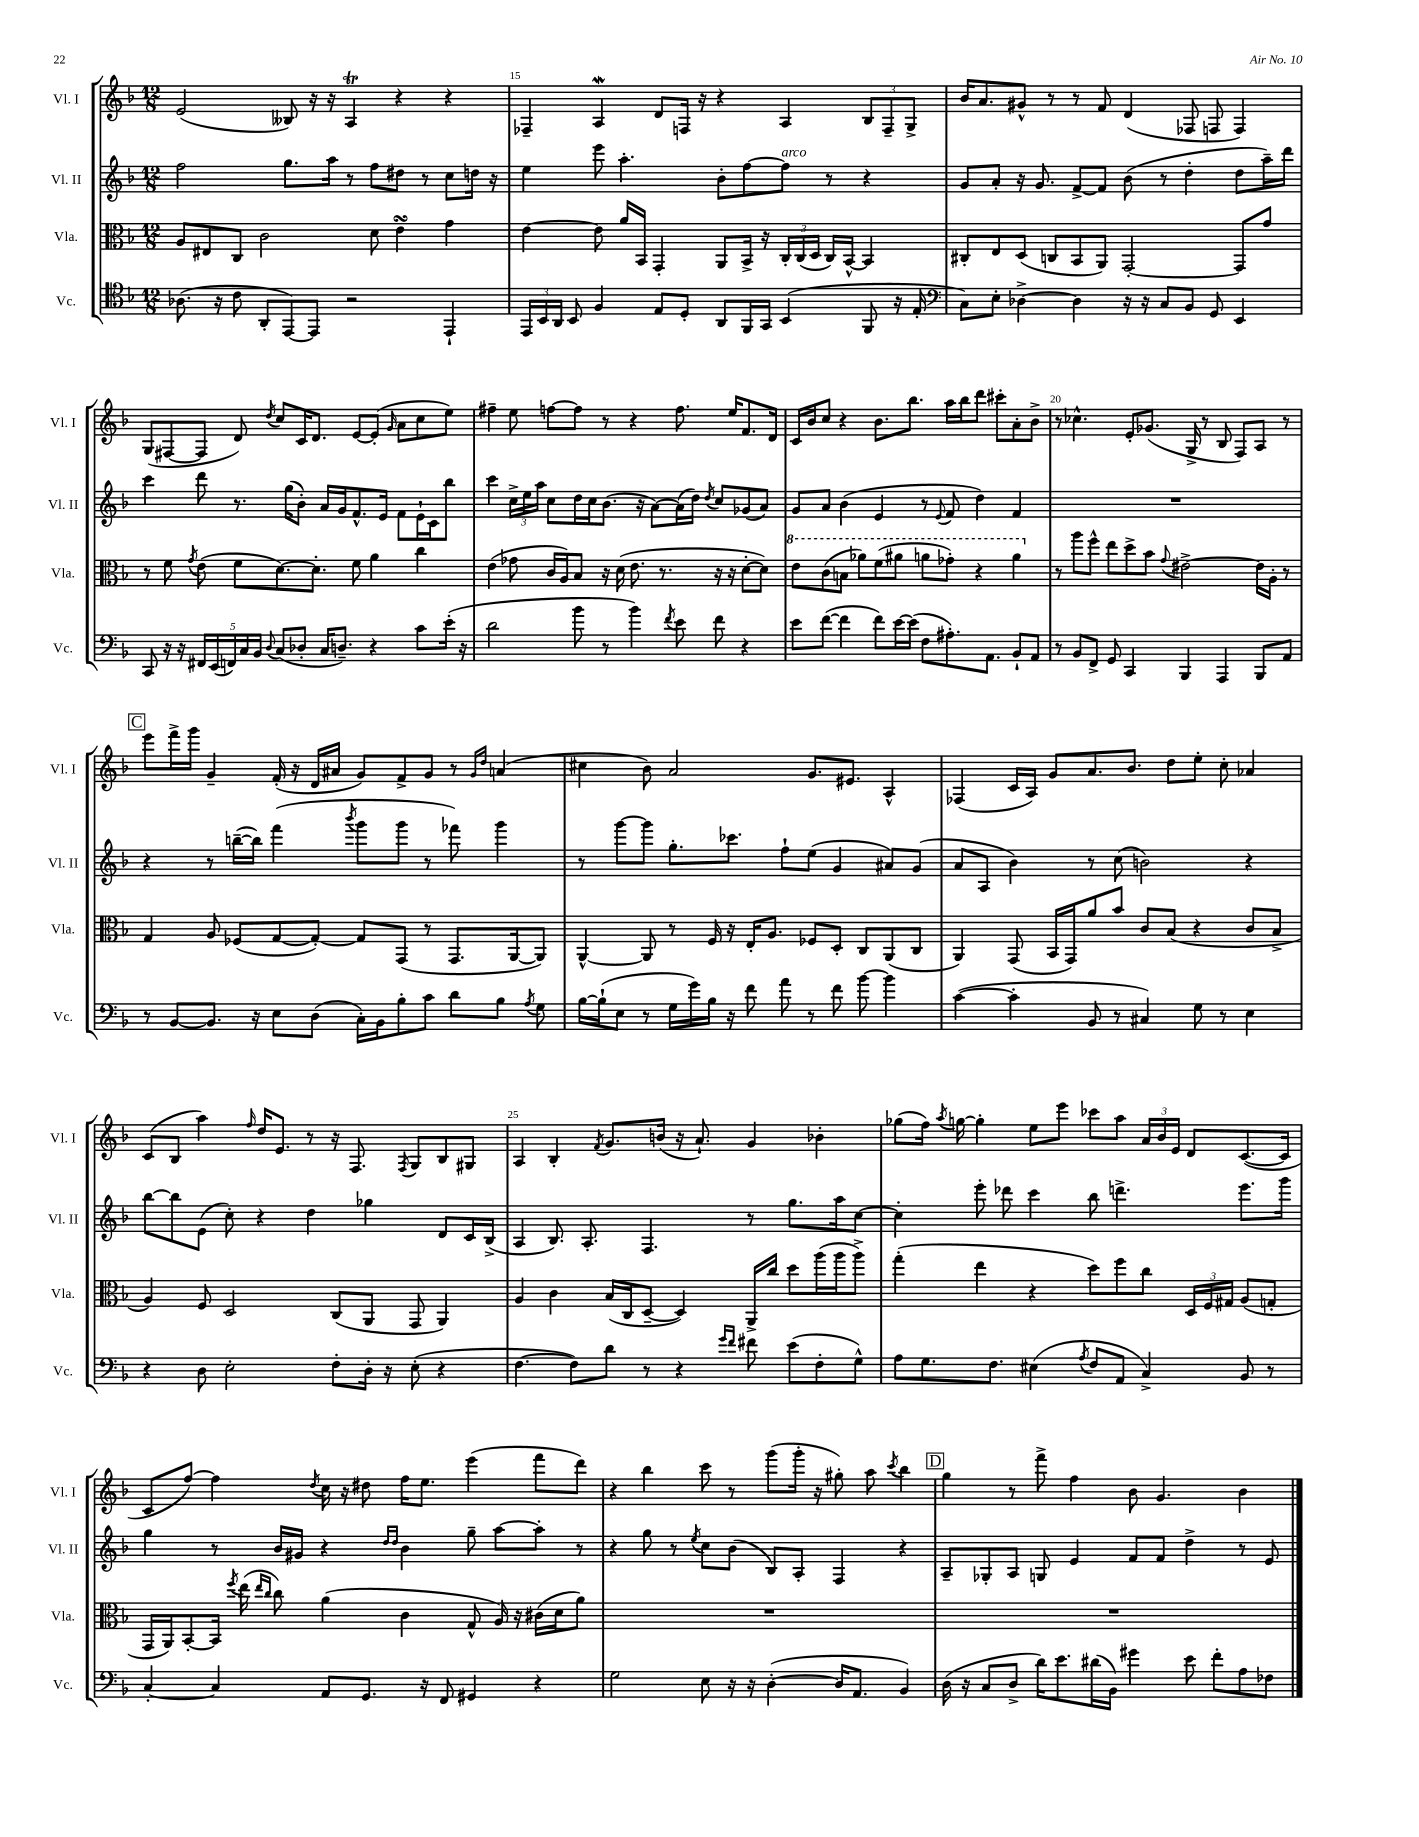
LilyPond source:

<<
\new StaffGroup <<
\new Staff = "s0" \with { instrumentName = "Vl. I" shortInstrumentName = "Vl. I" } {
    \clef treble \key f \major \numericTimeSignature \time 12/8
    \autoBeamOff e'2( beses8) r16 r16 a4\trill r4 r4 |
    fes4-- a4\mordent d'8[ f16] r16 r4 a4 \tuplet 3/2 { bes8[ f8-- g8]-> } |
    bes'16[ a'8. gis'8]-^ r8 r8 f'8 d'4( fes8 f8 f4) |
    g8[( fis8~ fis8] d'8) \acciaccatura { d''8 } c''8[ c'16 d'8.] e'8[~ e'8]-.( \grace { g'16 } a'8[ c''8 e''8]) |
    fis''4-- e''8 f''8[~ f''8] r8 r4 f''8. e''16[ f'8. d'16] |
    c'16[ bes'16 c''8] r4 bes'8.[ bes''8.] a''16[ bes''16 d'''8] cis'''8[-. a'8-. bes'8]-> |
    r8 ces''4.-^ e'8[-. ges'8.]( g16-> r8 bes8 f8[) a8] r8 |
    \mark \markup { \box "C" } e'''8[ f'''16-> g'''16] g'4-- f'16-.( r16 d'16[ ais'16] g'8[) f'8-> g'8] r8 \grace { g'16[ d''16] } a'4( |
    cis''4 bes'8) a'2 g'8.[ eis'8.] a4-^ |
    fes4( c'16[ a16]) g'8[ a'8. bes'8.] d''8[ e''8]-. c''8-. aes'4 |
    c'8[( bes8] a''4) \grace { f''16 } d''16[ e'8.] r8 r16 f8. \acciaccatura { f8 } g8[ bes8 gis8] |
    a4 bes4-. \acciaccatura { f'8 } g'8.[ b'16]( r16 a'8.-!) g'4 bes'4-. |
    ges''8[( f''16]) \acciaccatura { a''8 } g''16~ g''4-. e''8[ e'''8] ces'''8[ a''8] \tuplet 3/2 { a'16[ bes'16 e'16] } d'8[ c'8.~( c'16] |
    c'8[ f''8]~) f''4 \acciaccatura { d''8 } c''16 r16 dis''8 f''16[ e''8.] e'''4( f'''8[ d'''8]) |
    r4 bes''4 c'''8 r8 g'''8[( g'''16]-. r16 gis''8-.) a''8 \acciaccatura { c'''8 } bes''4 |
    \mark \markup { \box "D" } g''4 r8 f'''8-> f''4 bes'8 g'4. bes'4 \bar "|." |
}
\new Staff = "s1" \with { instrumentName = "Vl. II" shortInstrumentName = "Vl. II" } {
    \clef treble \key f \major \numericTimeSignature \time 12/8
    \autoBeamOff f''2 g''8.[ a''16] r8 f''8[ dis''8] r8 c''8[ d''16] r16 |
    e''4 e'''8 a''4.-. bes'8[-. f''8~ f''8]^\markup { \italic "arco" } r8 r4 |
    g'8[ a'8]-. r16 g'8. f'8[~-> f'8] bes'8( r8 d''4-. d''8[ a''16--) d'''16] |
    c'''4 d'''8 r8. g''16[( bes'8]-.) a'16[ g'16 f'8.-^ e'16] f'8[ e'16-! c'16 bes''8] |
    c'''4 \tuplet 3/2 { c''16[-> e''16 a''16] } c''8[ d''16 c''16 bes'8.]( r16 a'8[~) a'16( d''16]) \acciaccatura { d''8 } c''8[ ges'8( a'8]) |
    g'8[ a'8] bes'4( e'4 r8 \appoggiatura { e'8 } f'8 d''4) f'4 |
    R1. |
    \mark \markup { \box "C" } r4 r8 b''16[~--( b''16]) f'''4( \acciaccatura { bes'''8 } g'''8[ g'''8] r8 fes'''8) g'''4 |
    r8 g'''8[~ g'''8] g''8.[-. ces'''8.] f''8[-! e''8]( g'4 ais'8[) g'8]( |
    a'8[ a8] bes'4) r8 c''8( b'2) r4 |
    bes''8[~ bes''8 e'8]( c''8-.) r4 d''4 ges''4 d'8[ c'16 bes16]->( |
    a4 bes8.) a8.-. f4. r8 g''8.[ a''16 c''8]~ |
    c''4-. e'''8-. des'''8 c'''4 bes''8 d'''4.-> e'''8.[ g'''16] |
    g''4 r8 bes'16[ gis'16] r4 \grace { d''16[ d''16] } bes'4 g''8-- a''8[~ a''8]-. r8 |
    r4 g''8 r8 \acciaccatura { e''8 } c''8[ bes'8]( bes8[) a8]-. f4 r4 |
    \mark \markup { \box "D" } a8[-- ges8-. a8] g8 e'4 f'8[ f'8] d''4-> r8 e'8 \bar "|." |
}
\new Staff = "s2" \with { instrumentName = "Vla." shortInstrumentName = "Vla." } {
    \clef alto \key f \major \numericTimeSignature \time 12/8
    \autoBeamOff a8[ eis8 c8] c'2 d'8 e'4\turn g'4 |
    e'4~ e'8 a'16[ bes,16] g,4-. a,8[ bes,16]-> r16 \tuplet 3/2 { c16[-. c16( d16] } c16[) bes,16]~-^ bes,4 |
    cis8[-. e8 d8]( c8[ bes,8 a,8]) g,2~-. g,8[ g'8] |
    r8 f'8 \acciaccatura { g'8 } e'8( f'8[ d'8.~) d'8.]-. f'8 a'4 c''4 |
    e'4( ges'8 c'16[ a16) bes8] r16 d'16( e'8. r8. r16 r16 d'8[~-. d'8]) |
    \ottava #1 e''8[ c''8( b'8] aes''8[) f''8( ais''8] a''8[ ges''8]-.) r4 a''4 \ottava #0 |
    r8 a''8[ f''8]-^ e''8[ d''8-> bes'8] \appoggiatura { g'8 } eis'2~-> eis'16[ a16]-. r8 |
    \mark \markup { \box "C" } g4 a8 fes8[( g8~ g8]~-.) g8[ g,8]( r8 g,8.[ a,16~ a,8]) |
    a,4~-^ a,8 r8 f16 r16 e16[-. a8.] fes8[ d8]-. c8[ a,8( c8] |
    a,4) g,8( bes,16[ g,16) a'8 bes'8] c'8[ bes8]( r4 c'8[ bes8]-> |
    a4) f8 d2 c8[( a,8] g,8 a,4) |
    a4 c'4 bes16[( c16 d8]~-- d4) a,16[-> c''16] d''8[ a''16( a''16 a''8]->) |
    g''4-.( e''4 r4 d''8[) f''8 c''8] \tuplet 3/2 { d16[ f16 gis16] } a8[( g8]-. |
    g,16[ a,16) bes,8~-. bes,16] \acciaccatura { f''8 } e''16( \grace { e''16[ c''16] } c''8) a'4( c'4 g8-^ a16) r16 cis'16[( d'16 a'8]) |
    R1. |
    \mark \markup { \box "D" } R1. \bar "|." |
}
\new Staff = "s3" \with { instrumentName = "Vc." shortInstrumentName = "Vc." } {
    \clef tenor \key f \major \numericTimeSignature \time 12/8
    \autoBeamOff aes8.( r16 c'8 a,8[-. e,8~) e,8] r2 e,4-! |
    \tuplet 3/2 { e,16[ bes,16 a,16] } bes,8 f4 e8[ d8]-. a,8[ f,16 g,16] bes,4( f,8 r16 e16-. |
    \clef bass c8[) e8]-. des4~-> des4 r16 r16 c8[ bes,8] g,8 e,4 |
    c,8 r16 r16 \tuplet 5/4 { fis,16[ e,16( f,16) c16 bes,16] } \appoggiatura { d8 } c8[( des8]-. c16[ d8.]--) r4 c'8[ e'16]-.( r16 |
    d'2 bes'8 r8 bes'4) \acciaccatura { f'8 } e'8 f'8 r4 |
    e'8[ f'8]~( f'4 f'8[) e'16~ e'16]( f8[ ais8.-.) a,8.] bes,8[-! a,8] |
    r8 bes,8[ f,8]-> g,8 c,4 bes,,4 a,,4 bes,,8[ a,8] |
    \mark \markup { \box "C" } r8 bes,8[~ bes,8.] r16 e8[ d8]( c16[-.) bes,16 bes8-. c'8] d'8[ bes8] \acciaccatura { a8 } g8 |
    bes16[~ bes16-!( e8] r8 g16[ g'16) bes16] r16 f'8 a'8 r8 f'8 bes'8~ bes'4 |
    c'4~( c'4-. bes,8 r8 cis4) g8 r8 e4 |
    r4 d8 e2-. f8[-. d16]-. r16 e8-.( r4 |
    f4.~ f8[) d'8] r8 r4 \grace { g'16[ f'16] } fis'8 e'8[( f8-. g8]-^) |
    a8[ g8. f8.] eis4( \acciaccatura { a8 } f8[ a,8] c4->) bes,8 r8 |
    c4~-. c4 a,8[ g,8.] r16 f,8 gis,4 r4 |
    g2 e8 r16 r16 d4~-.( d16[ a,8.] bes,4) |
    \mark \markup { \box "D" } d16( r16 c8[ d8]-> d'16[) e'8. dis'16( bes,16]) gis'4 e'8 f'8[-. a8 fes8] \bar "|." |
}
>>
>>
\layout { \context { \Score currentBarNumber = #14 \override BarNumber.break-visibility = ##(#f #t #t) barNumberVisibility = #(every-nth-bar-number-visible 5) } }
